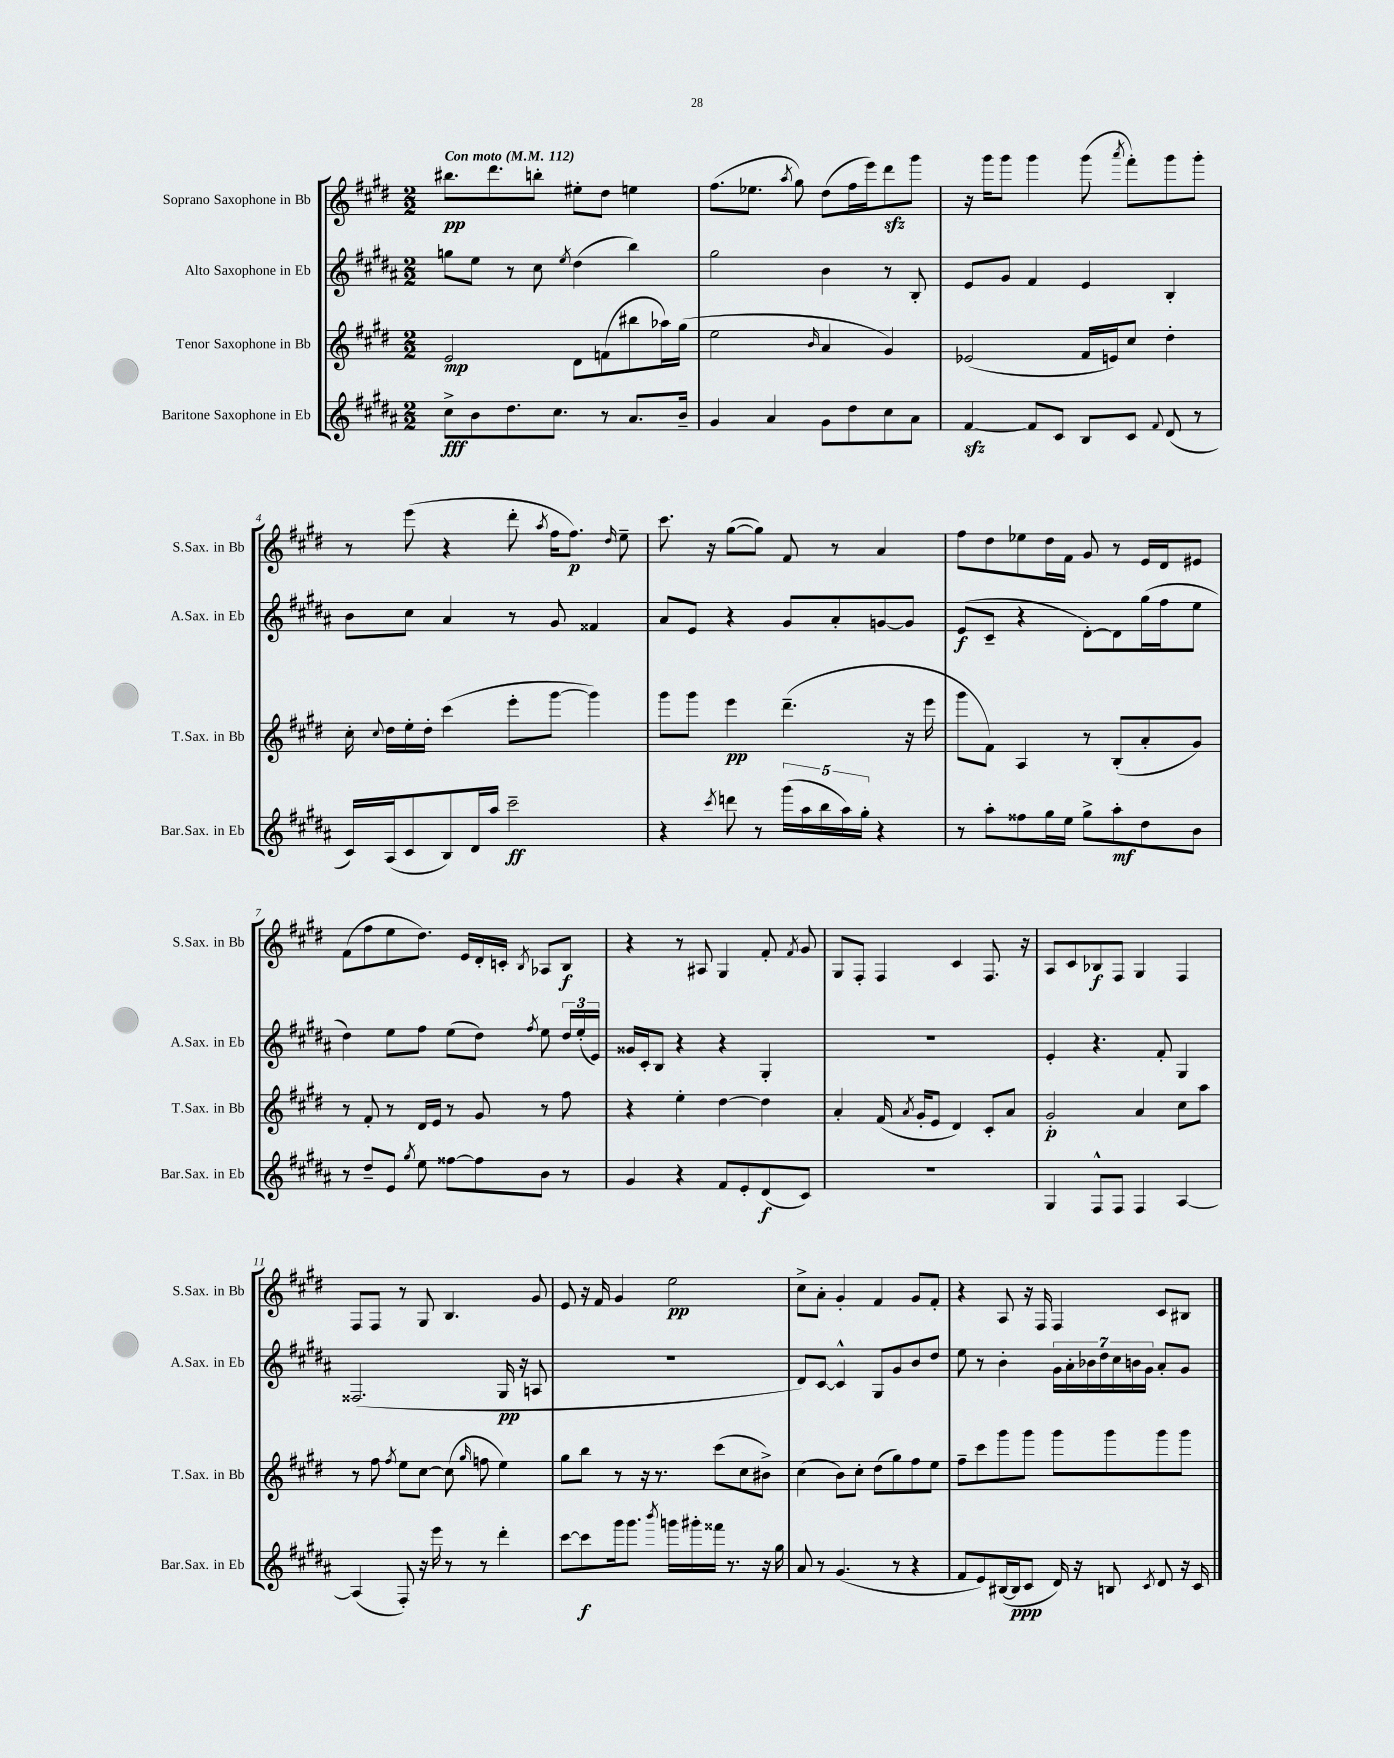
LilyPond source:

<<
\new StaffGroup <<
\new Staff = "s0" \with { instrumentName = "Soprano Saxophone in Bb" shortInstrumentName = "S.Sax. in Bb" } {
    \clef treble \key e \major \numericTimeSignature \time 2/2 \tempo "Con moto" 4 = 112
    \autoBeamOff bis''8.[\pp dis'''8. b''8]-. eis''8[-. dis''8] e''4 |
    fis''8.[( ees''8.] \acciaccatura { a''8 } gis''8) dis''8[( fis''16 e'''16) dis'''8\sfz gis'''8] |
    r16 gis'''16[ gis'''8] gis'''4 gis'''8( \acciaccatura { a'''8 } fis'''8[-.) gis'''8 gis'''8]-. |
    r8 e'''8( r4 dis'''8-. \acciaccatura { a''8 } fis''16[ fis''8.]\p) \grace { dis''16 } e''8-- |
    cis'''8. r16 gis''8[~( gis''8]) fis'8 r8 a'4 |
    fis''8[ dis''8 ees''8 dis''16 fis'16] gis'8 r8 e'16[ dis'16 eis'8] |
    fis'8[( fis''8 e''8 dis''8.]) e'16[ dis'16-. c'16]-. \acciaccatura { b8 } aes8[ b8]\f |
    r4 r8 ais8 gis4 fis'8-. \acciaccatura { fis'8 } gis'8 |
    gis8[ fis8]-. fis4 cis'4 fis8. r16 |
    a8[ cis'8 bes8\f fis8] gis4 fis4 |
    fis8[ fis8] r8 gis8 b4. gis'8 |
    e'8 r16 fis'16 gis'4 e''2\pp |
    cis''8[-> a'8]-. gis'4-. fis'4 gis'8[ fis'8]-. |
    r4 a8 r16 fis16 fis4 cis'8[ bis8] \bar "|." |
}
\new Staff = "s1" \with { instrumentName = "Alto Saxophone in Eb" shortInstrumentName = "A.Sax. in Eb" } {
    \clef treble \key b \major \numericTimeSignature \time 2/2
    \autoBeamOff g''8[ e''8] r8 cis''8 \acciaccatura { e''8 } dis''4( b''4) |
    gis''2 b'4 r8 b8-. |
    e'8[ gis'8] fis'4 e'4 b4-. |
    b'8[ cis''8] ais'4 r8 gis'8 fisis'4 |
    ais'8[ e'8] r4 gis'8[ ais'8-. g'8~ g'8] |
    e'8[\f( cis'8]-- r4 dis'8[~-.) dis'8 gis''16( fis''16 e''8] |
    dis''4) e''8[ fis''8] e''8[( dis''8]) \acciaccatura { fis''8 } e''8 \tuplet 3/2 { dis''16[ e''16-.( e'16]) } |
    gisis'16[ cis'16-. b8] r4 r4 gis4-. |
    R1 |
    e'4-. r4. fis'8-. gis4 |
    fisis2.( gis16\pp r16 a8 |
    R1 |
    dis'8[) cis'8]~ cis'4-^ gis8[ gis'8 b'8 dis''8] |
    e''8 r8 b'4-. \tuplet 7/4 { gis'16[ ais'16-. bes'16 dis''16 cis''16 b'16 gis'16] } ais'8[-. gis'8] \bar "|." |
}
\new Staff = "s2" \with { instrumentName = "Tenor Saxophone in Bb" shortInstrumentName = "T.Sax. in Bb" } {
    \clef treble \key e \major \numericTimeSignature \time 2/2
    \autoBeamOff e'2\mp dis'8[ f'8( bis''8 aes''16) gis''16]( |
    e''2 \grace { b'16 } a'4 gis'4) |
    ees'2( fis'16[ e'16) cis''8] dis''4-. |
    cis''16-. \appoggiatura { cis''8 } dis''16[ e''16-. dis''16]-. cis'''4( e'''8[-. gis'''8]~ gis'''4) |
    gis'''8[ gis'''8] e'''4\pp dis'''4.--( r16 e'''16 |
    gis'''8[ fis'8]) a4 r8 b8[-.( a'8-. gis'8]) |
    r8 fis'8-. r8 dis'16[ e'16] r8 gis'8 r8 fis''8 |
    r4 e''4-. dis''4~ dis''4 |
    a'4-. fis'16( \acciaccatura { a'8 } gis'16[-. e'8] dis'4) cis'8[-. a'8] |
    gis'2-.\p a'4 cis''8[ a''8] |
    r8 fis''8 \acciaccatura { fis''8 } e''8[ cis''8]~ cis''8( \grace { gis''16 } f''8 e''4) |
    gis''8[ b''8] r8 r16 r8. cis'''8[( cis''8 bis'8]->) |
    cis''4( b'8[) cis''8]-. dis''8[( gis''8) fis''8 e''8] |
    fis''8[-- cis'''8 gis'''8 gis'''8] gis'''8[ gis'''8 gis'''8 gis'''8] \bar "|." |
}
\new Staff = "s3" \with { instrumentName = "Baritone Saxophone in Eb" shortInstrumentName = "Bar.Sax. in Eb" } {
    \clef treble \key b \major \numericTimeSignature \time 2/2
    \autoBeamOff cis''8[->\fff b'8 dis''8. cis''8.] r8 ais'8.[ b'16]-- |
    gis'4 ais'4 gis'8[ dis''8 cis''8 ais'8] |
    fis'4~\sfz fis'8[ cis'8] b8[ cis'8] \appoggiatura { fis'8 } dis'8( r8 |
    cis'16[) ais16( cis'8 b8) dis'16 ais''16] cis'''2--\ff |
    r4 \acciaccatura { cis'''8 } d'''8 r8 \tuplet 5/4 { gis'''16[( ais''16 b''16 ais''16) gis''16]-. } r4 |
    r8 ais''8[-. fisis''8 gis''16 e''16] gis''8[-> ais''8-.\mf dis''8 b'8] |
    r8 dis''8[-- e'8] \acciaccatura { gis''8 } e''8 fisis''8[~ fisis''8 b'8] r8 |
    gis'4 r4 fis'8[ e'8-. dis'8\f( cis'8]) |
    R1 |
    gis4 fis8[-^ fis8] fis4 ais4~ |
    ais4( fis8-.) r16 e'''16 r8 r8 dis'''4-. |
    cis'''8[~ cis'''8\f gis'''16 gis'''8.] \acciaccatura { b'''8 } g'''16[ gis'''16-. fisis'''16] r8. r16 gis''16 |
    ais'8 r8 gis'4.( r8 r4 |
    fis'8[ e'8) bis16~( bis16\ppp cis'8] dis'16) r16 b8 \acciaccatura { cis'8 } dis'8 r16 cis'16 \bar "|." |
}
>>
>>
